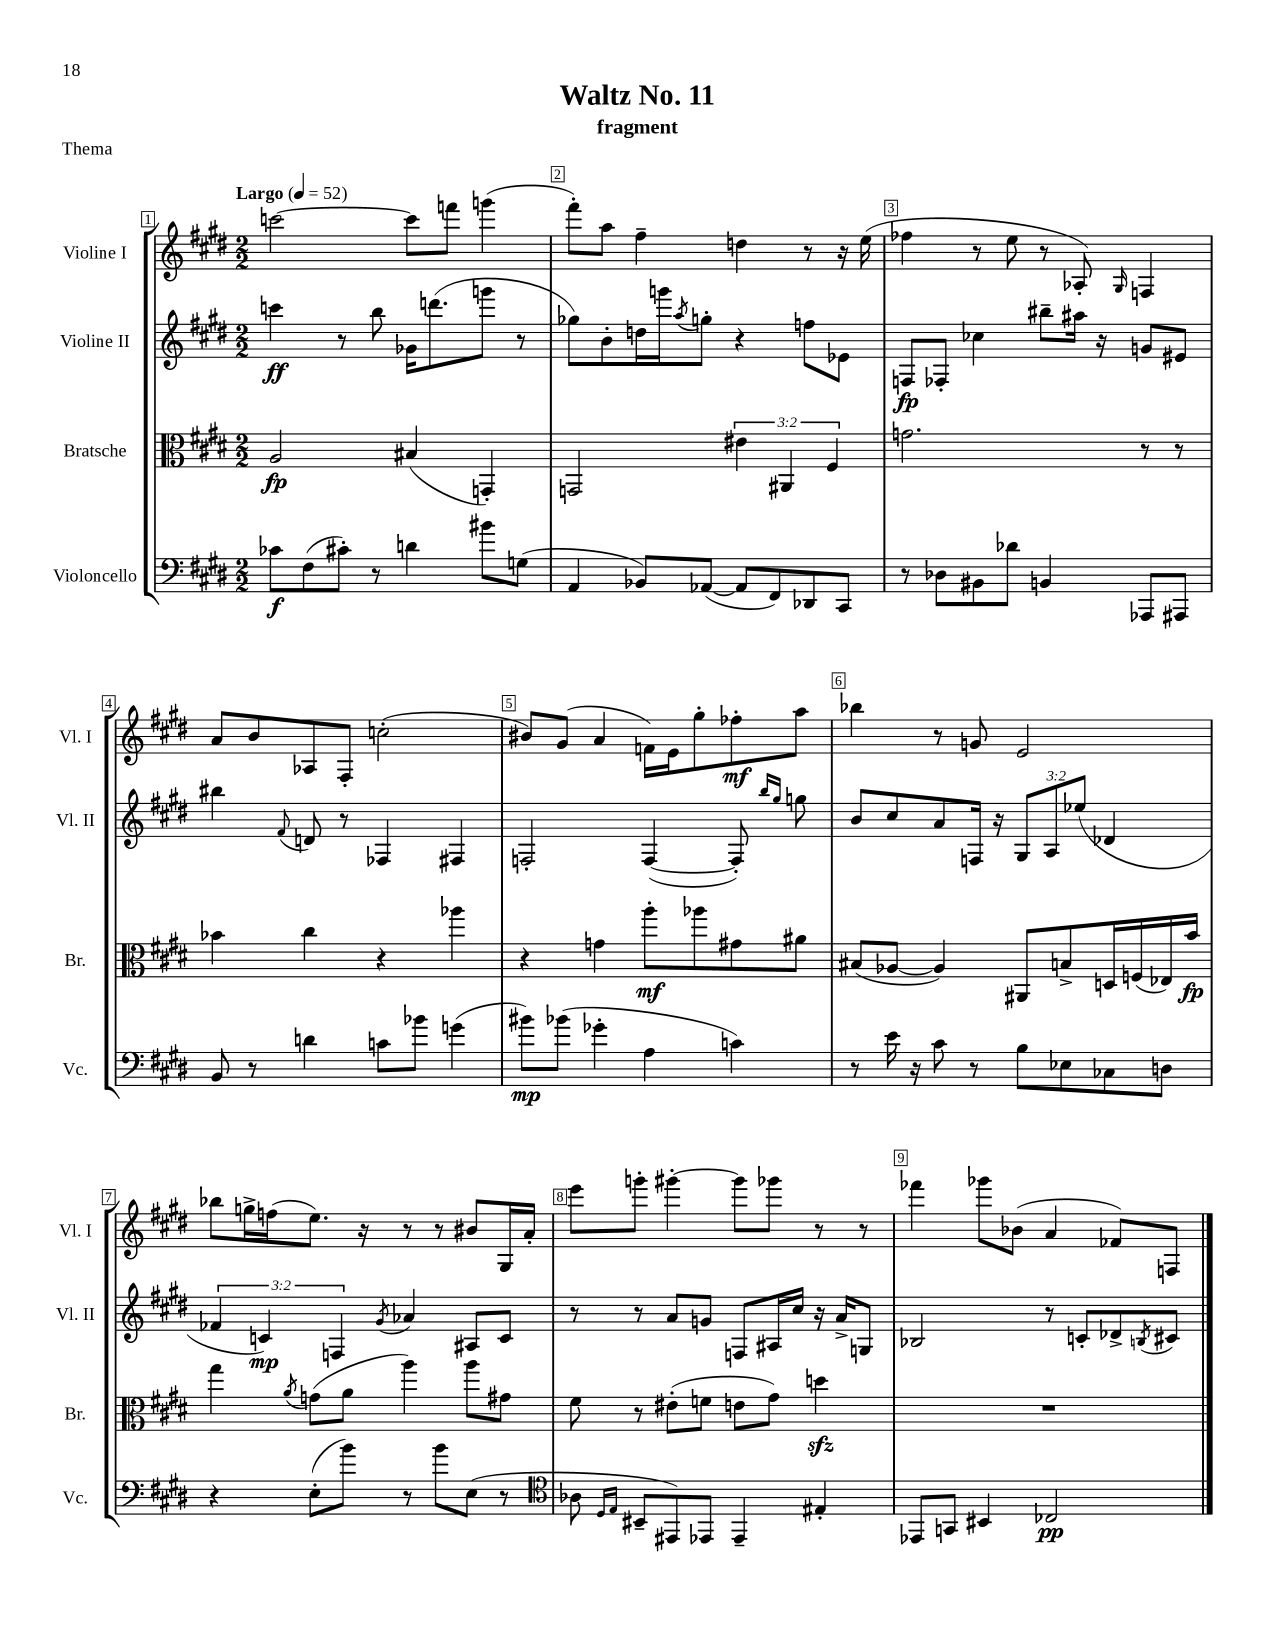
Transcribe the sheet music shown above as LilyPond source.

\header { title = "Waltz No. 11" subtitle = "fragment" piece = "Thema" }
<<
\new StaffGroup <<
\new Staff = "s0" \with { instrumentName = "Violine I" shortInstrumentName = "Vl. I" } {
    \clef treble \key e \major \numericTimeSignature \time 2/2 \tempo "Largo" 4 = 52
    c'''2~ c'''8 f'''8 g'''4( |
    fis'''8-.) a''8 fis''4-- d''4 r8 r16 e''16( |
    fes''4 r8 e''8 r8 aes8-.) \grace { gis16 } f4 |
    a'8 b'8 aes8 fis8-. c''2-.( |
    bis'8) gis'8( a'4 f'16) e'16 gis''8-. fes''8-.\mf a''8 |
    bes''4 r8 g'8 e'2 |
    bes''8 g''16-> f''16( e''8.) r16 r8 r8 bis'8 gis16 a'16-. |
    e'''8 g'''8-. gis'''4~-. gis'''8 ges'''8 r8 r8 |
    fes'''4 ges'''8 bes'8( a'4 fes'8) f8 \bar "|." |
}
\new Staff = "s1" \with { instrumentName = "Violine II" shortInstrumentName = "Vl. II" } {
    \clef treble \key e \major \numericTimeSignature \time 2/2 \override Staff.TupletNumber.text = #tuplet-number::calc-fraction-text
    c'''4\ff r8 b''8 ges'16 d'''8.( g'''8 r8 |
    ges''8) b'8-. d''16 g'''16 \acciaccatura { a''8 } g''8-. r4 f''8 ees'8 |
    f8\fp fes8-. ces''4 bis''8-- ais''16 r16 g'8 eis'8 |
    bis''4 \appoggiatura { fis'8 } d'8 r8 fes4 fis4 |
    f2-. f4~( f8-.) \grace { b''16 gis''16 } g''8 |
    b'8 cis''8 a'8 f16 r16 \tuplet 3/2 { gis8 a8 ees''8( } des'4 |
    \tuplet 3/2 { fes'4 c'4\mp) f4 } \acciaccatura { gis'8 } aes'4 ais8 c'8 |
    r8 r8 a'8 g'8 f8 ais16 cis''16 r16 a'16-> g8 |
    bes2 r8 c'8-. des'8-> \acciaccatura { b8 } cis'8 \bar "|." |
}
\new Staff = "s2" \with { instrumentName = "Bratsche" shortInstrumentName = "Br." } {
    \clef alto \key e \major \numericTimeSignature \time 2/2 \override Staff.TupletNumber.text = #tuplet-number::calc-fraction-text
    a2\fp bis4( g,4-.) |
    g,2 \tuplet 3/2 { eis'4 ais,4 fis4 } |
    g'2. r8 r8 |
    bes'4 cis''4 r4 aes''4 |
    r4 g'4 a''8-.\mf aes''8 gis'8 ais'8 |
    bis8( aes8~ aes4) ais,8 b8-> d16 f16( ees16) b'16\fp |
    gis''4 \acciaccatura { a'8 } g'8( a'8 a''4) a''8 gis'8 |
    fis'8 r8 eis'8-.( f'8 e'8 gis'8) d''4\sfz |
    R1 \bar "|." |
}
\new Staff = "s3" \with { instrumentName = "Violoncello" shortInstrumentName = "Vc." } {
    \clef bass \key e \major \numericTimeSignature \time 2/2
    ces'8\f fis8( cis'8-.) r8 d'4 bis'8 g8( |
    a,4 bes,8) aes,8~( aes,8 fis,8) des,8 cis,8 |
    r8 des8 bis,8 des'8 b,4 aes,,8 ais,,8 |
    b,8 r8 d'4 c'8 bes'8 g'4( |
    bis'8\mp) bes'8( ges'4-. a4 c'4) |
    r8 e'16 r16 cis'8 r8 b8 ees8 ces8 d8 |
    r4 e8-.( b'8) r8 b'8 e8( r8 |
    \clef tenor aes8 \grace { dis16 e16 } bis,8-- eis,8) ees,8 ees,4-- eis4-. |
    ees,8 g,8 bis,4 ces2\pp \bar "|." |
}
>>
>>
\layout { \context { \Score \override BarNumber.break-visibility = ##(#f #t #t) barNumberVisibility = #all-bar-numbers-visible \override BarNumber.stencil = #(make-stencil-boxer 0.1 0.3 ly:text-interface::print) } }
